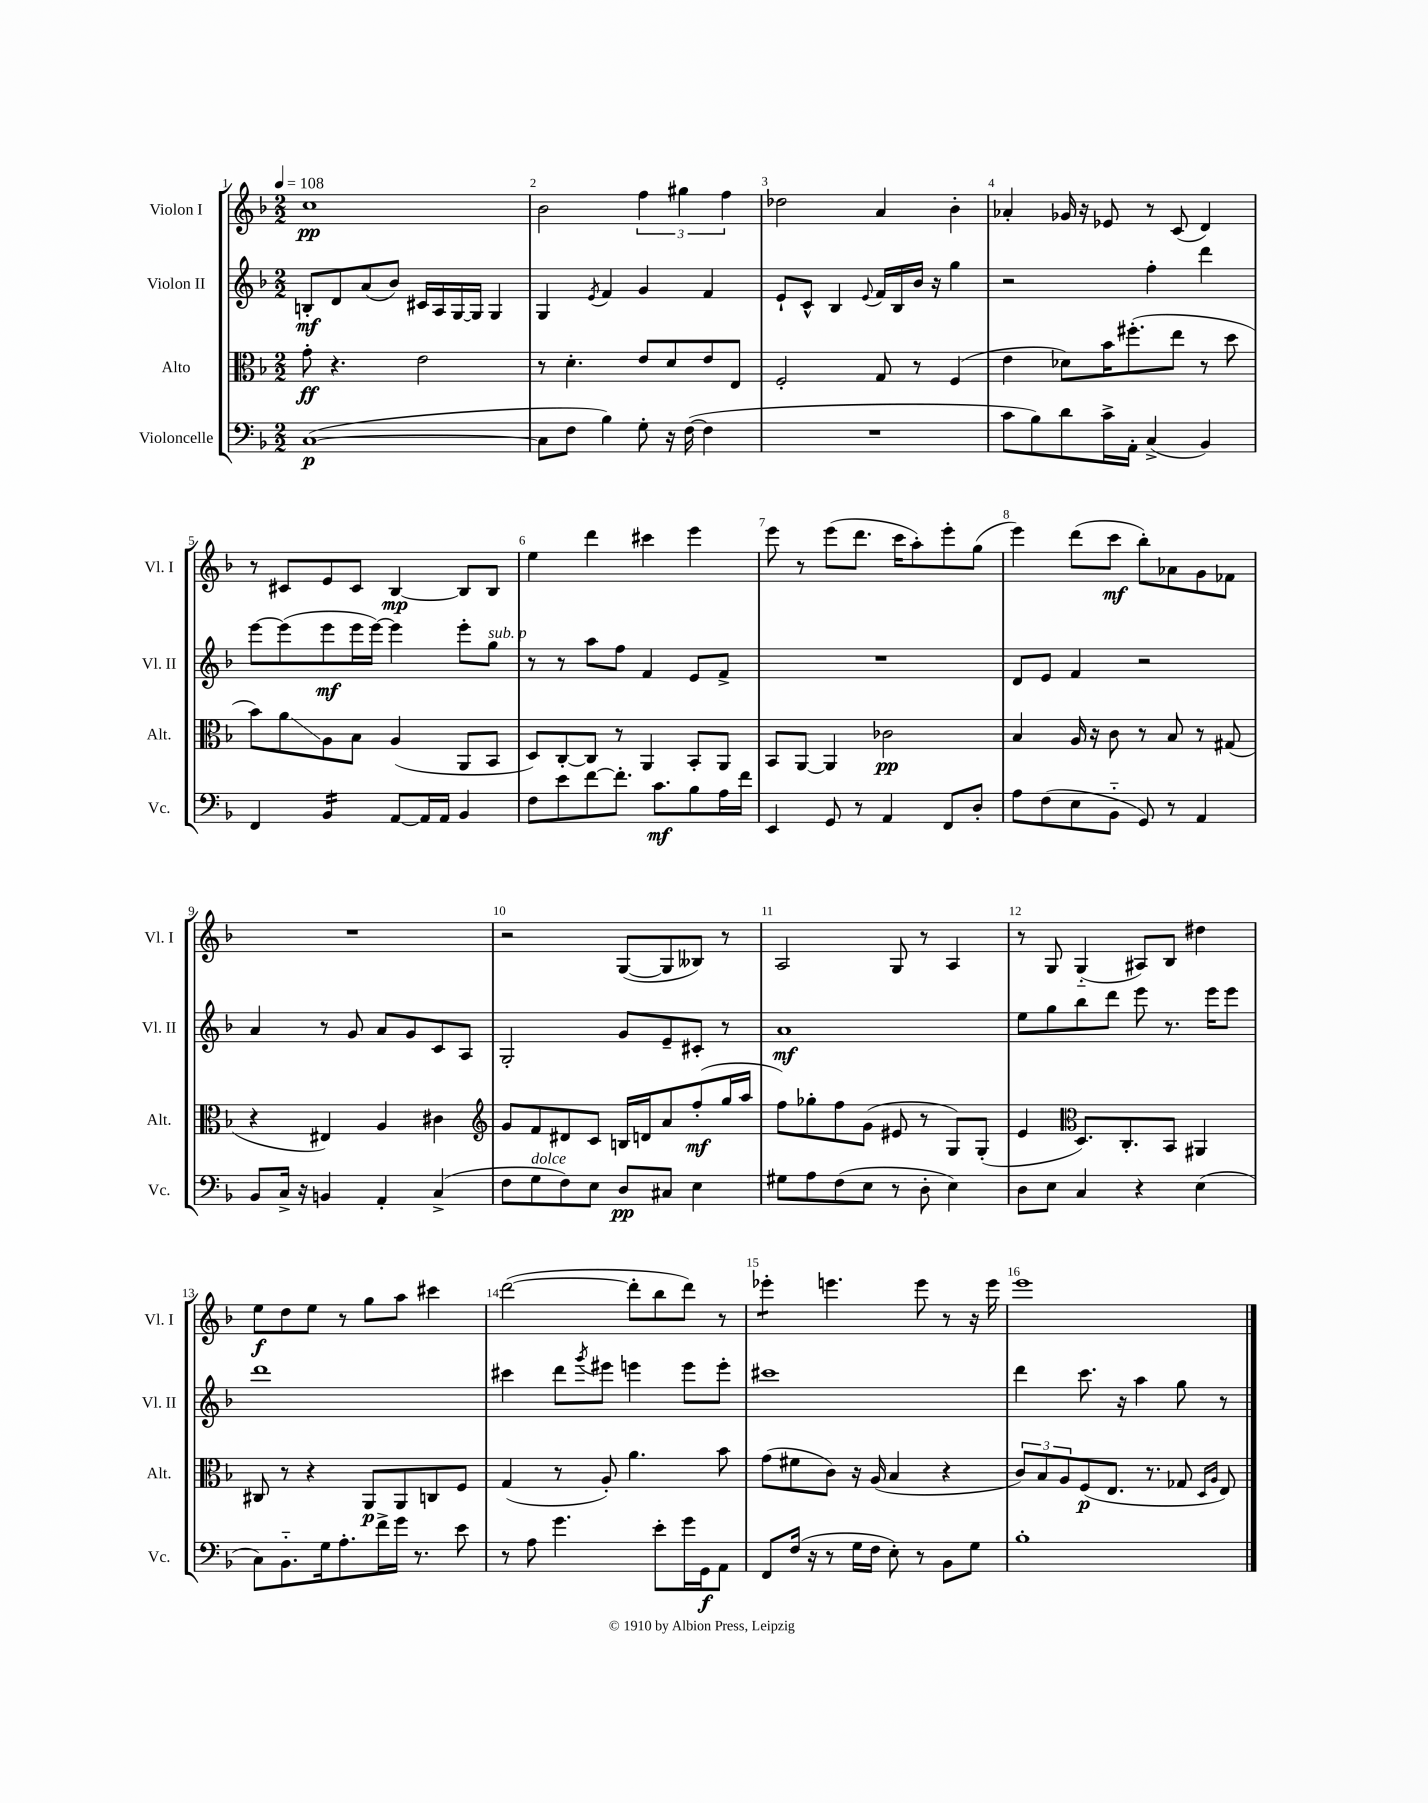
<<
\new StaffGroup <<
\new Staff = "s0" \with { instrumentName = "Violon I" shortInstrumentName = "Vl. I" } {
    \clef treble \key f \major \numericTimeSignature \time 2/2 \tempo 4 = 108
    c''1\pp |
    bes'2 \tuplet 3/2 { f''4 gis''4 f''4 } |
    des''2 a'4 bes'4-. |
    aes'4-. ges'16 r16 ees'8 r8 c'8( d'4) |
    r8 cis'8 e'8 cis'8 bes4~\mp bes8 bes8 |
    e''4 d'''4 cis'''4 e'''4 |
    e'''8 r8 e'''8( d'''8. c'''16 a''8-.) e'''8-. g''8( |
    e'''4) d'''8( c'''8\mf bes''8-.) aes'8 g'8 fes'8 |
    R1 |
    r2 g8~( g8 beses8) r8 |
    a2 g8 r8 a4 |
    r8 g8 g4-_( ais8) bes8 dis''4 |
    e''8\f d''8 e''8 r8 g''8 a''8 cis'''4 |
    d'''2~( d'''8-. bes''8 d'''8) r8 |
    ees'''4:8-. e'''4. e'''8 r8 r16 e'''16 |
    e'''1 \bar "|." |
}
\new Staff = "s1" \with { instrumentName = "Violon II" shortInstrumentName = "Vl. II" } {
    \clef treble \key f \major \numericTimeSignature \time 2/2
    b8-.\mf d'8 a'8( bes'8) cis'16 a16 g16~ g16 g4 |
    g4 \acciaccatura { e'8 } f'4 g'4 f'4 |
    e'8-! c'8-^ bes4 \appoggiatura { e'8 } f'16 bes16 bes'16 r16 g''4 |
    r2 f''4-. d'''4 |
    e'''8~ e'''8( e'''8\mf e'''16 e'''16~) e'''4 e'''8-. g''8^\markup { \italic "sub. p" } |
    r8 r8 a''8 f''8 f'4 e'8 f'8-> |
    R1 |
    d'8 e'8 f'4 r2 |
    a'4 r8 g'8 a'8 g'8 c'8 a8 |
    g2-. g'8 e'8-- cis'8-. r8 |
    a'1\mf |
    e''8 g''8 bes''8 d'''8 e'''8 r8. e'''16 e'''8 |
    d'''1 |
    cis'''4 d'''8 \acciaccatura { g'''8 } eis'''8 e'''4 e'''8 e'''8-. |
    cis'''1 |
    d'''4 c'''8. r16 a''4 g''8 r8 \bar "|." |
}
\new Staff = "s2" \with { instrumentName = "Alto" shortInstrumentName = "Alt." } {
    \clef alto \key f \major \numericTimeSignature \time 2/2
    g'8-.\ff r4. e'2 |
    r8 d'4.-. e'8 d'8 e'8 e8 |
    f2-. g8 r8 f4( |
    e'4 des'8) bes'16 fis''8.-.( e''8 r8 d''8 |
    bes'8) a'8\glissando a8 bes8 a4( a,8 bes,8 |
    d8) c8~-. c8 r8 a,4 bes,8-. a,8 |
    bes,8 a,8~ a,4 ces'2\pp |
    bes4 a16 r16 c'8 r8 bes8 r8 gis8( |
    r4 eis4) a4 cis'4 |
    \clef treble g'8 f'8 dis'8 c'8 b16 d'16 a'8 f''8-.\mf( g''16 a''16 |
    f''8) ges''8-. f''8 g'8( eis'8 r8 g8) g8-.( |
    e'4 \clef alto d8.) c8.-. bes,8 ais,4 |
    cis8 r8 r4 a,8\p a,8 c8 f8 |
    g4( r8 a8-.) a'4. bes'8 |
    g'8( fis'8 c'8) r16 a16( bes4 r4 |
    \tuplet 3/2 { c'8) bes8 a8 } f8\p( e8. r8. ges8 \grace { d16 a16 } e8) \bar "|." |
}
\new Staff = "s3" \with { instrumentName = "Violoncelle" shortInstrumentName = "Vc." } {
    \clef bass \key f \major \numericTimeSignature \time 2/2
    c1~\p( |
    c8 f8 bes4) g8-. r16 f16~( f4 |
    R1 |
    c'8 bes8) d'8 c'16-> a,16-. c4->( bes,4) |
    f,4 bes,4:16 a,8~ a,16 a,16 bes,4 |
    f8 e'8 f'8~ f'8.-. c'8.\mf bes8 a16 f'16 |
    e,4 g,8 r8 a,4 f,8 d8-. |
    a8 f8( e8 bes,8-_ g,8) r8 a,4 |
    bes,8 c16-> r16 b,4 a,4-. c4->( |
    f8 g8^\markup { \italic "dolce" } f8) e8 d8\pp cis8 e4 |
    gis8 a8 f8( e8 r8 d8-. e4) |
    d8 e8 c4 r4 e4( |
    c8) bes,8.-_ g16 a8.-. f'16-> g'16 r8. e'8 |
    r8 a8 g'4. e'8-. g'16 g,16\f a,8 |
    f,8 f16( r16 r8 g16 f16 e8-.) r8 bes,8 g8 |
    bes1-. \bar "|." |
}
>>
>>
\layout { \context { \Score \override BarNumber.break-visibility = ##(#f #t #t) barNumberVisibility = #all-bar-numbers-visible } }
